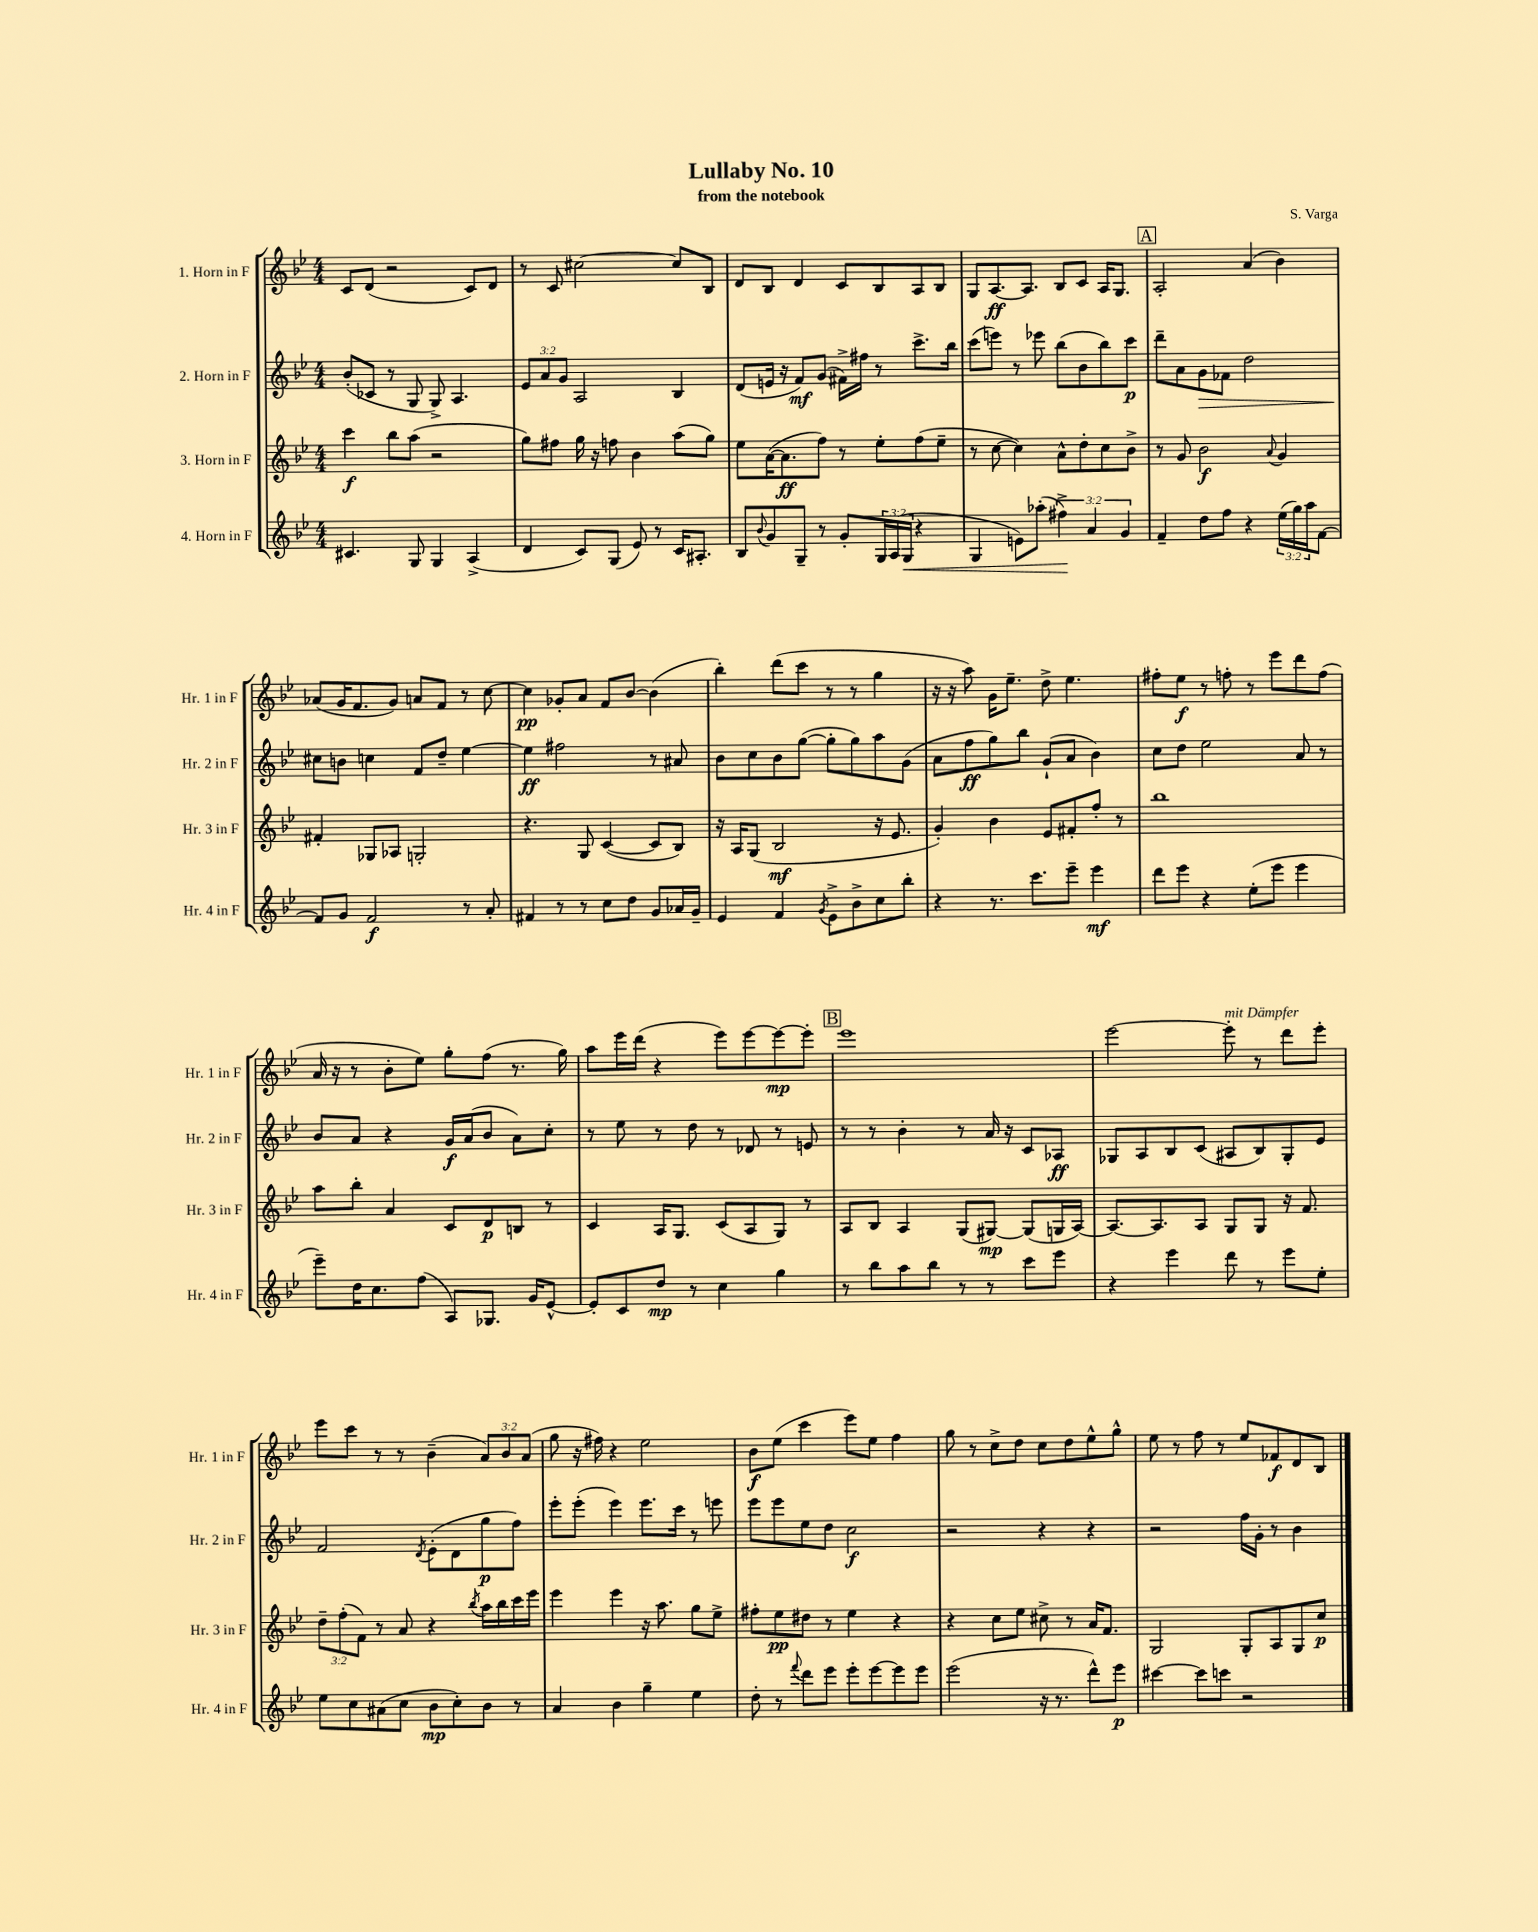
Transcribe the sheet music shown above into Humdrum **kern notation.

**kern	**kern	**kern	**kern
*staff4	*staff3	*staff2	*staff1
*clefG2	*clefG2	*clefG2	*clefG2
*k[b-e-]	*k[b-e-]	*k[b-e-]	*k[b-e-]
*M4/4	*M4/4	*M4/4	*M4/4
4.c#	4ccc	(8b-'	8c
.	.	8c-	(8d
.	8bb-	8r	2r
8G	(8aa	8G	.
4G	2r	8G^)	.
.	.	4.A	.
(4A^	.	.	8c)
.	.	.	8d
=	=	=	=
4d	8gg)	12e-	8r
.	.	12a	.
.	8ff#	.	8c
.	.	12g	.
8c)	16gg	2A	[2cc#
.	16r	.	.
(8G	8ff	.	.
8e-)	4b-	.	.
8r	.	.	.
16c	(8aa	4B-	8cc#]
8.A#'	.	.	.
.	8gg)	.	8B-
=	=	=	=
8B-	8ee-	(8d	8d
8qqb-	.	.	.
8g	([16a	16e	8B-
.	8.a]	16r	.
8G~	.	8f)	4d
8r	8ff)	(8g	.
8g'	8r	16f#^)	8c
.	.	16ff#	.
24G	8ee-'	8r	8B-
(24A	.	.	.
24G	.	.	.
4r	(8ff	8.ccc^	8A
.	8ee-~	.	8B-
.	.	16bb-	.
=	=	=	=
4G	8r	(8ccc	8G
.	[8cc	8eee)	[8.A
8e)	4cc])	8r	.
.	.	.	8.A]
(8aa-'	.	8eee-	.
6ff#^)	8a^^	(8bb-	8B-
.	8dd'	8b-	8c
6a	.	.	.
.	8cc	8bb-)	16A
.	.	.	8.G
6g	.	.	.
.	8b-^	8ccc	.
=	=	=	=
4f~	8r	8ddd~	2A'
.	8g	8a	.
8dd	2b-	8g	.
8ff	.	8f-	.
4r	.	2dd	(4a
.	8qqa	.	.
(24ee-	4g	.	4b-)
24gg)	.	.	.
24aa	.	.	.
[8f	.	.	.
=	=	=	=
8f]	4f#'	8cc#	(8a-
8g	.	8b	16g
.	.	.	8.f
2f	8G-	4cc	.
.	8A-	.	8g)
.	2G'	8f	8a
.	.	8dd~	8f
8r	.	[4ee-	8r
8a'	.	.	[8cc
=	=	=	=
4f#	4.r	4ee-]	4cc]
8r	.	2ff#	8g-'
8r	8G	.	8a
8cc	([4c	.	8f
8dd	.	.	[8b-
8g	8c]	8r	(4b-]
16a-	8B-)	8a#	.
16g~	.	.	.
=	=	=	=
4e-	16r	8b-	4bb-')
.	16A	.	.
.	(8G	8cc	.
4f	2B-	8b-	(8ddd
.	.	([8gg	8ccc
8qg	.	.	.
8e-^	.	8gg']	8r
8b-^	.	8gg)	8r
8cc	16r	8aa	4gg
.	8.e-	.	.
8bb-'	.	(8g	.
=	=	=	=
4r	4g')	8a	16r
.	.	.	16r
.	.	8ff	8aa)
8.r	4b-	8gg)	16g
.	.	.	8.ee-~
.	.	8bb-	.
8.ccc	.	.	.
.	8e-	(8g`	8dd^
8eee-~	8f#'	8a	4.ee-
4eee-	8ff'	4b-)	.
.	8r	.	.
=	=	=	=
8ddd	1bb-	8cc	8ff#'
8eee-	.	8dd	8ee-
4r	.	2ee-	8r
.	.	.	8ff'
(8ee-'	.	.	8r
8eee-	.	.	8eee-
4eee-	.	8a	8ddd
.	.	8r	(8ff
=	=	=	=
8eee-~)	8aa	8b-	16a
.	.	.	16r
16dd	8bb-'	8a	8r
8.cc	.	.	.
.	4a	4r	8b-'
(8ff	.	.	8ee-)
8A)	8c	16g	8gg'
.	.	(16a	.
8.G-	8d	8b-	(8ff
.	8B	8a)	8.r
16g	.	.	.
[8e-^^	8r	8cc'	.
.	.	.	16gg)
=	=	=	=
8e-']	4c	8r	8aa
8c	.	8ee-	16eee-
.	.	.	(16ddd
8dd	16A	8r	4r
.	8.G	.	.
8r	.	8dd	.
4cc	(8c	8r	8eee-)
.	8A	8d-	[8eee-
4gg	8G)	8r	8eee-_
.	8r	8e	8eee-']
=	=	=	=
8r	8A	8r	1eee-
8bb-	8B-	8r	.
8aa	4A	4b-'	.
8bb-	.	.	.
8r	(8G	8r	.
8r	[8G#)	16a	.
.	.	16r	.
8ccc	(8G#]	8c	.
8eee-	16G	8A-	.
.	[16A)	.	.
=	=	=	=
4r	8.A_	8G-	[2eee-
.	.	8A	.
.	8.A]	.	.
4eee-	.	8B-	.
.	8A	(8c	.
8ddd	8G	8A#	8eee-']
8r	8G	8B-)	8r
8eee-	16r	8G-'	8ddd
.	8.f	.	.
8ee-'	.	8e-	8eee-'
=	=	=	=
8ee-	12dd~	2f	8eee-
.	(12ff'	.	.
8cc	.	.	8ccc
.	12f)	.	.
(8a#	8r	.	8r
8cc	8a	.	8r
.	.	8qd	.
8b-	4r	(8e-'	(4b-~
8cc')	.	8d	.
.	8qbb-	.	.
8b-	16aa	8gg	12a)
.	16bb-	.	.
.	.	.	12b-
8r	16ccc	8ff)	.
.	.	.	(12a
.	16eee-	.	.
=	=	=	=
4a	4eee-	8eee-'	8gg
.	.	(8eee-'	16r
.	.	.	16ff#)
4b-	4eee-	4eee-)	4r
4gg~	16r	8.eee-	2ee-
.	8.aa	.	.
.	.	16ccc	.
4ee-	8gg	8r	.
.	8ee-^	8eee	.
=	=	=	=
8dd'	8ff#'	8eee-	8b-
8r	8ee-	8eee-	(8ee-
8qqfff	.	.	.
8ddd	8dd#	8ee-	4ccc
8eee-	8r	8dd	.
8eee-'	4ee-	2cc	8eee-)
[8eee-	.	.	8ee-
8eee-]	4r	.	4ff
8eee-	.	.	.
=	=	=	=
(2eee-	4r	2r	8gg
.	.	.	8r
.	8cc	.	8cc^
.	8ee-	.	8dd
16r	8cc#^	4r	8cc
8.r	.	.	.
.	8r	.	8dd
8ddd^^)	16a	4r	8ee-^^
.	8.f	.	.
8eee-	.	.	8gg^^
=	=	=	=
[4ccc#	2G	2r	8ee-
.	.	.	8r
8ccc#]	.	.	8ff
8ccc	.	.	8r
2r	8G'	16ff	8ee-
.	.	16g'	.
.	8A	8r	8f-
.	8G	4b-	8d
.	8cc	.	8B-
==	==	==	==
*-	*-	*-	*-
